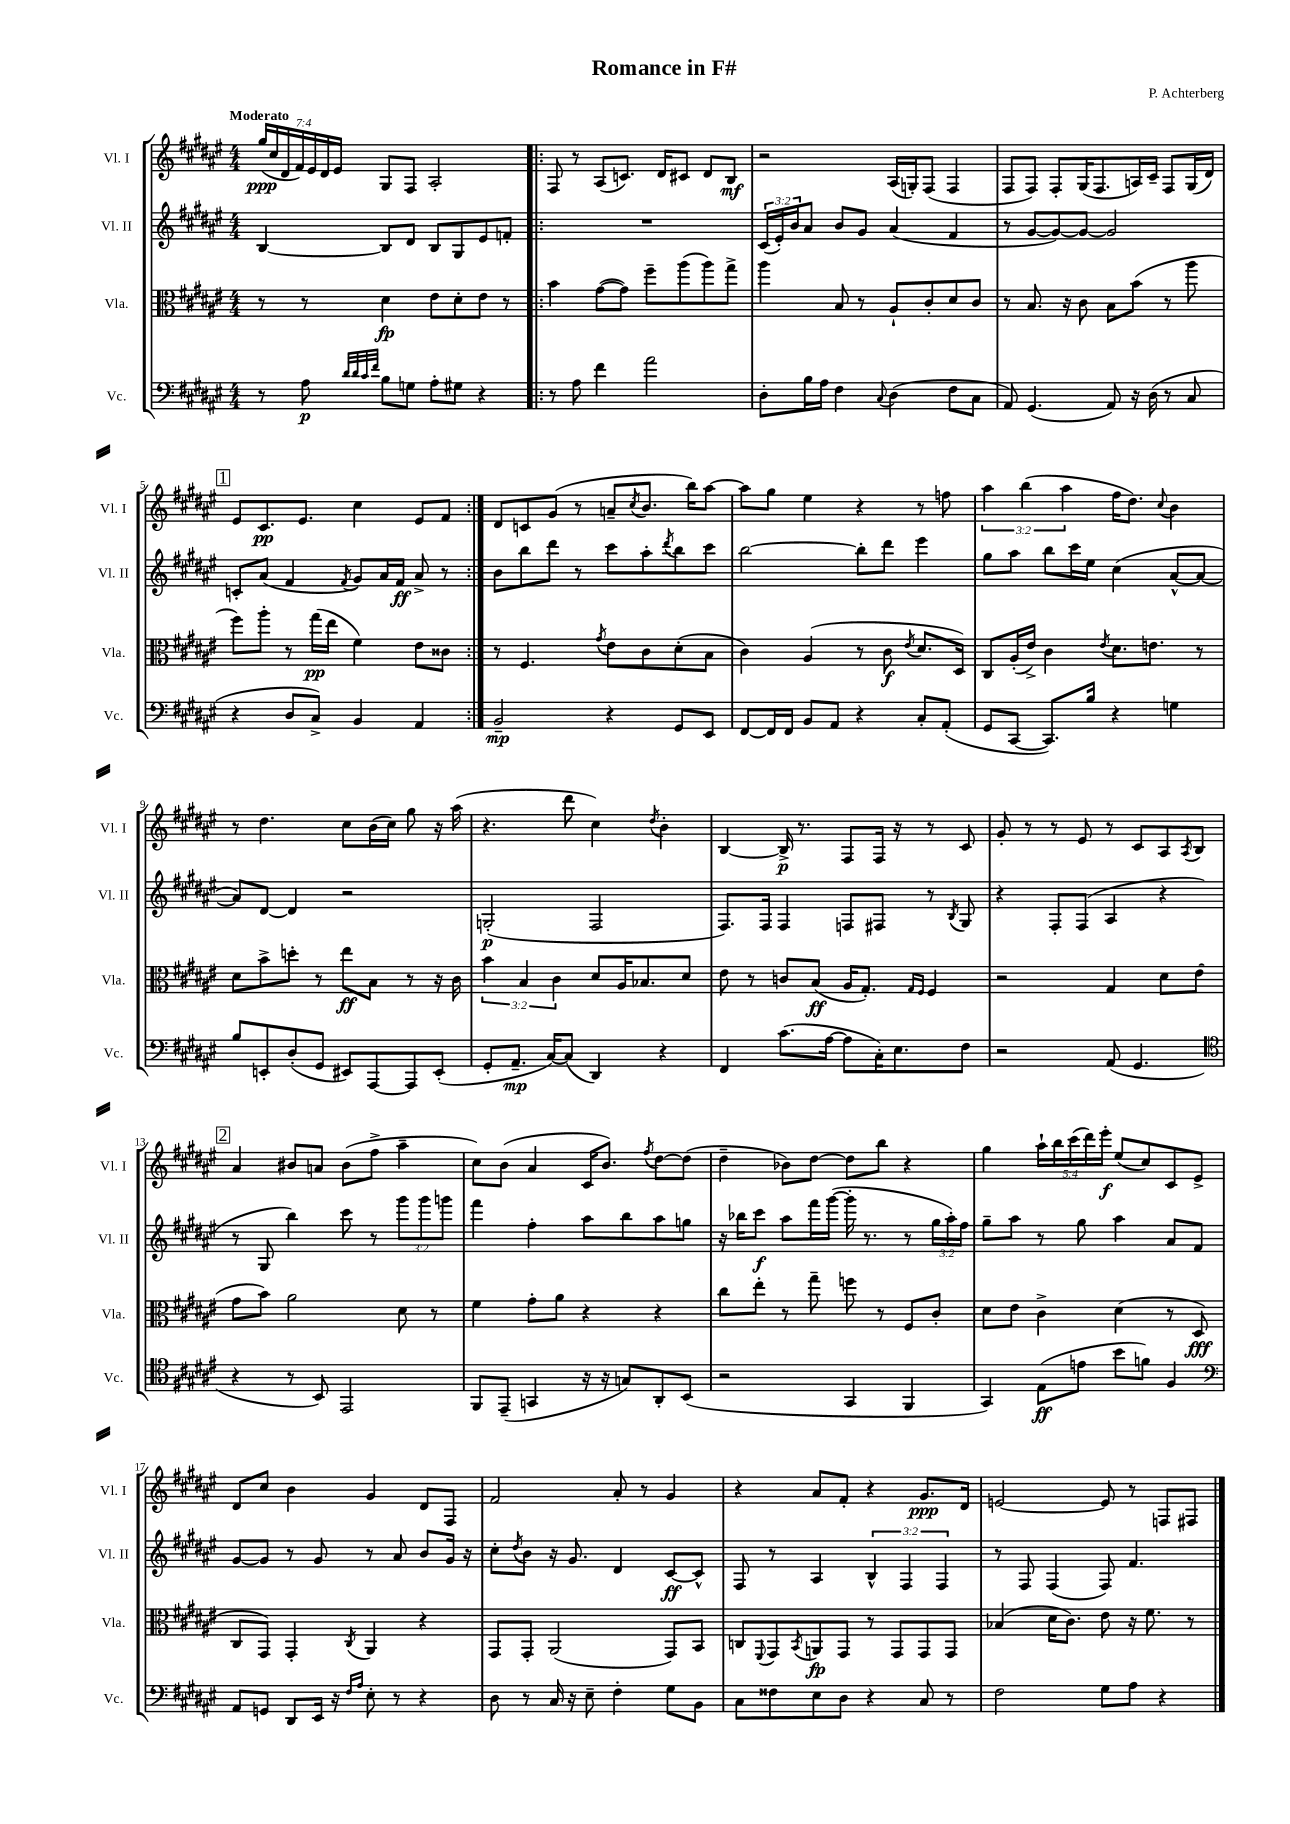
\header { title = "Romance in F#" composer = "P. Achterberg" }
<<
\new StaffGroup <<
\new Staff = "s0" \with { instrumentName = "Vl. I" shortInstrumentName = "Vl. I" } {
    \clef treble \key fis \major \numericTimeSignature \time 4/4 \override Staff.TupletNumber.text = #tuplet-number::calc-fraction-text \tempo "Moderato"
    \tuplet 7/4 { gis''16\ppp( cis''16 dis'16 fis'16) eis'16 dis'16 eis'16 } gis8 fis8 ais2-. |
    \repeat volta 2 { fis8 r8 ais8( c'8.) dis'16 cis'8 dis'8 b8\mf |
    r2 ais16( g16-.) fis8( fis4 |
    fis8 fis8) fis8-. gis16( fis8. a16) cis'16-- fis8 gis16( dis'16) |
    \mark \markup { \box "1" } eis'8 cis'8.\pp eis'8. cis''4 eis'8 fis'8 | }
    dis'8 c'8 gis'8( r8 a'8-- \acciaccatura { cis''8 } b'8. b''16) ais''8~ |
    ais''8 gis''8 eis''4 r4 r8 f''8 |
    \tuplet 3/2 { ais''4 b''4( ais''4 } fis''16 dis''8.) \appoggiatura { cis''8 } b'4 |
    r8 dis''4. cis''8 b'16( cis''16) gis''8 r16 ais''16( |
    r4. dis'''8 cis''4) \acciaccatura { dis''8 } b'4-. |
    b4~ b16->\p r8. fis8 fis16 r16 r8 cis'8 |
    gis'8-. r8 r8 eis'8 r8 cis'8 ais8 \acciaccatura { ais8 } b8 |
    \mark \markup { \box "2" } ais'4 bis'8 a'8 bis'8( fis''8-> ais''4-- |
    cis''8) b'8( ais'4 cis'16 b'8.) \acciaccatura { fis''8 } dis''8~ dis''8( |
    dis''4-- bes'8) dis''8~ dis''8 b''8 r4 |
    gis''4 \tuplet 5/4 { ais''16-! b''16 cis'''16( dis'''16) eis'''16-.\f } eis''8( cis''8) cis'8 eis'8-> |
    dis'8 cis''8 b'4 gis'4 dis'8 fis8 |
    fis'2 ais'8-. r8 gis'4 |
    r4 ais'8 fis'8-. r4 gis'8.\ppp dis'16 |
    e'2~ e'8 r8 f8 fis8 \bar "|." |
}
\new Staff = "s1" \with { instrumentName = "Vl. II" shortInstrumentName = "Vl. II" } {
    \clef treble \key fis \major \numericTimeSignature \time 4/4 \override Staff.TupletNumber.text = #tuplet-number::calc-fraction-text
    b4~ b8 dis'8 b8 gis8 eis'8 f'8-. |
    \repeat volta 2 { R1 |
    \tuplet 3/2 { cis'16( eis'16-.) b'16 } ais'8 b'8 gis'8 ais'4( fis'4 |
    r8 gis'8~ gis'8~) gis'8~ gis'2 |
    \mark \markup { \box "1" } c'8-. ais'8( fis'4 \acciaccatura { fis'8 } gis'8) ais'16 fis'16\ff ais'8-> r8 | }
    b'8 b''8 dis'''8 r8 cis'''8 ais''8-. \acciaccatura { dis'''8 } b''8 cis'''8 |
    b''2~ b''8-. dis'''8 eis'''4 |
    gis''8 ais''8 b''8 cis'''16 eis''16 cis''4( ais'8~-^ ais'8~ |
    ais'8) dis'8~ dis'4 r2 |
    g2-.\p( fis2 |
    fis8.) fis16 fis4 f8 fis8 r8 \acciaccatura { b8 } gis8 |
    r4 fis8-. fis8( ais4 r4 |
    \mark \markup { \box "2" } r8 gis8 b''4) cis'''8 r8 \tuplet 3/2 { gis'''8 gis'''8 g'''8 } |
    fis'''4 fis''4-. ais''8 b''8 ais''8 g''8 |
    r16 bes''16 cis'''8\f ais''8 fis'''16 gis'''16~( gis'''16-. r8. r8 \tuplet 3/2 { gis''16 ais''16-.) fis''16 } |
    gis''8-- ais''8 r8 gis''8 ais''4 ais'8 fis'8 |
    gis'8~ gis'8 r8 gis'8 r8 ais'8 b'8 gis'16 r16 |
    cis''8-. \acciaccatura { dis''8 } b'8 r16 gis'8. dis'4 cis'8~\ff cis'8-^ |
    fis8 r8 ais4 \tuplet 3/2 { b4-^ fis4 fis4 } |
    r8 fis8 fis4( fis8) fis'4. \bar "|." |
}
\new Staff = "s2" \with { instrumentName = "Vla." shortInstrumentName = "Vla." } {
    \clef alto \key fis \major \numericTimeSignature \time 4/4 \override Staff.TupletNumber.text = #tuplet-number::calc-fraction-text
    r8 r8 dis'4\fp eis'8 dis'8-. eis'8 r8 |
    \repeat volta 2 { b'4 gis'8~( gis'8) fis''8-- ais''8( ais''8) gis''8-> |
    ais''4 b8 r8 ais8-! cis'8-. dis'8 cis'8 |
    r8 b8. r16 cis'8 b8 b'8( r8 ais''8 |
    \mark \markup { \box "1" } fis''8) ais''8-. r8 gis''16\pp( eis''16 fis'4) eis'8 cisis'8 | }
    r8 fis4. \acciaccatura { gis'8 } eis'8 cis'8 dis'8-.( b8 |
    cis'4) ais4( r8 cis'8\f \acciaccatura { eis'8 } dis'8. dis16) |
    cis8 ais16-.( eis'16->) cis'4 \acciaccatura { eis'8 } dis'8. e'8. r8 |
    dis'8 b'8-> d''8-. r8 eis''8\ff b8 r8 r16 cis'16 |
    \tuplet 3/2 { b'4 b4 cis'4 } dis'8 ais16 bes8. dis'8 |
    eis'8 r8 c'8 b8\ff( ais16 gis8.-.) \grace { gis16 fis16 } fis4 |
    r2 gis4 dis'8 eis'8( |
    \mark \markup { \box "2" } gis'8 b'8) ais'2 dis'8 r8 |
    fis'4 gis'8-. ais'8 r4 r4 |
    cis''8 eis''8-. r8 gis''8-- f''8 r8 fis8 cis'8-. |
    dis'8 eis'8 cis'4-> dis'4( r8 dis8\fff |
    cis8 gis,8) gis,4-. \acciaccatura { cis8 } ais,4 r4 |
    gis,8 gis,8-. ais,2( gis,8) b,8 |
    c8 \appoggiatura { fis,8 } gis,8 \acciaccatura { b,8 } a,8\fp gis,8 r8 gis,8 gis,8 gis,8 |
    bes4( dis'16 cis'8.) eis'8 r16 fis'8. r8 \bar "|." |
}
\new Staff = "s3" \with { instrumentName = "Vc." shortInstrumentName = "Vc." } {
    \clef bass \key fis \major \numericTimeSignature \time 4/4
    r8 ais8\p \grace { dis'32 dis'32 cis'32 fis'32 } b8 g8 ais8-. gis8 r4 |
    \repeat volta 2 { r8 ais8 fis'4 ais'2 |
    dis8-. b16 ais16 fis4 \appoggiatura { cis8 } dis4( fis8 cis8 |
    ais,8) gis,4.( ais,8) r16 dis16( r8 cis8 |
    \mark \markup { \box "1" } r4 dis8 cis8->) b,4 ais,4 | }
    b,2--\mp r4 gis,8 eis,8 |
    fis,8~ fis,16 fis,16 b,8 ais,8 r4 cis8-. ais,8-.( |
    gis,8 cis,8~ cis,8.) b16 r4 g4 |
    b8 e,8-. dis8-.( gis,8 eis,8) ais,,8~ ais,,8 eis,8-.( |
    gis,8-. ais,8.--\mp cis16~) cis8( dis,4) r4 |
    fis,4 cis'8.( ais16~ ais8 cis16-.) eis8. fis8 |
    r2 ais,8( gis,4. |
    \mark \markup { \box "2" } \clef tenor r4 r8 b,8) eis,2 |
    fis,8 eis,8--( g,4 r16 r16 g8) ais,8-. b,8( |
    r2 gis,4 fis,4 |
    gis,4) eis8\ff( e'8 b'8 f'8) fis4 |
    \clef bass ais,8 g,8 dis,8 eis,16 r16 \grace { fis16 ais16 } eis8-. r8 r4 |
    dis8 r8 cis16 r16 eis8-- fis4-. gis8 b,8 |
    cis8 fisis8 eis8 dis8 r4 cis8 r8 |
    fis2 gis8 ais8 r4 \bar "|." |
}
>>
>>
